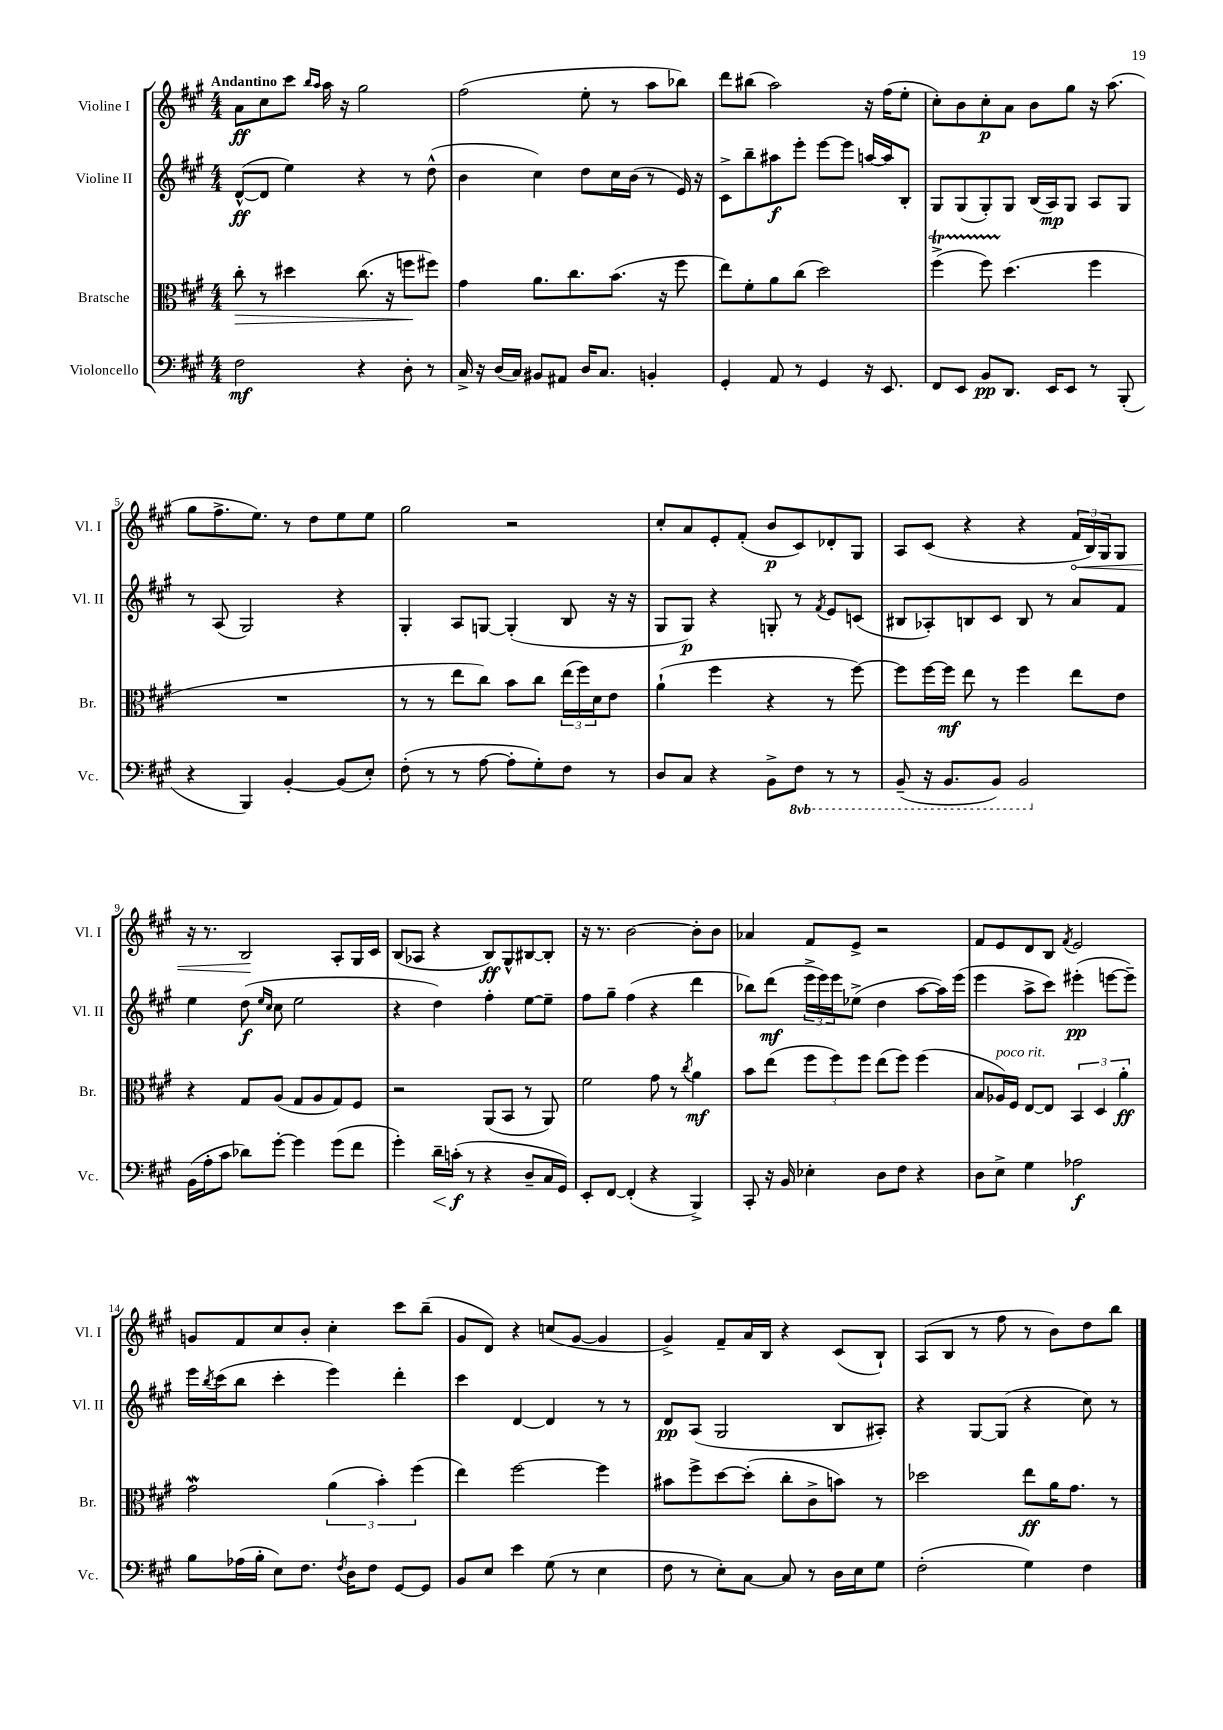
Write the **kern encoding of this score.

**kern	**kern	**kern	**kern
*staff4	*staff3	*staff2	*staff1
*clefF4	*clefC3	*clefG2	*clefG2
*k[f#c#g#]	*k[f#c#g#]	*k[f#c#g#]	*k[f#c#g#]
*M4/4	*M4/4	*M4/4	*M4/4
2F#	8cc#'	([8d^^	8a
.	8r	8d]	8cc#
.	4dd#	4ee)	8ccc#
.	.	.	16qqbb
.	.	.	16qqaa
.	.	.	16aa
.	.	.	16r
4r	(8.cc#	4r	2gg#
.	16r	.	.
8D'	8ff	8r	.
8r	8ff#)	(8dd^^	.
=	=	=	=
16C#^	4g#	4b	(2ff#
16r	.	.	.
(16D	.	.	.
16C#)	.	.	.
8BB#	8.a	4cc#)	.
8AA#	.	.	.
.	8.cc#	.	.
16D	.	8dd	8ee'
8.C#	.	.	.
.	(8.b	16cc#	8r
.	.	(16b	.
4BB'	.	8r	8aa
.	16r	.	.
.	8ff#	16e)	8bb-)
.	.	16r	.
=	=	=	=
4GG#'	8ee)	8c#^	8ddd
.	8f#'	8bb~	(8bb#
8AA	8a	8aa#	2aa)
8r	(8cc#	8eee'	.
4GG#	2dd)	[8eee	.
.	.	8eee]	.
16r	.	[16aa	16r
8.EE	.	16aa]	(16ff#
.	.	8B'	8ee'
=	=	=	=
8FF#	(4ff#^	8G#	8cc#')
8EE	.	(8G#	8b
8BB	8ff#)	8G#')	8cc#'
8.DD	(4.dd	8G#	8a
.	.	(16B	8b
16EE	.	16A)	.
8EE	.	8G#	8gg#
8r	4ff#	8A	16r
.	.	.	(8.aa
(8BBB'	.	8G#	.
=	=	=	=
4r	1r	8r	8gg#
.	.	(8A	8.ff#^
4BBB)	.	2G#)	.
.	.	.	8.ee)
[4BB'	.	.	8r
.	.	.	8dd
(8BB]	.	4r	8ee
8E')	.	.	8ee
=	=	=	=
(8F#'	8r	4G#'	2gg#
8r	8r	.	.
8r	8ee	8A	.
[8A	8cc#)	[8G	.
8A']	8b	(4G']	2r
8G#')	8cc#	.	.
8F#	(24ee	8B	.
.	24ff#)	.	.
.	24d	.	.
8r	8e	16r	.
.	.	16r	.
=	=	=	=
8D	(4a`	8G#	8cc#'
8C#	.	8G#)	8a
4r	4ff#	4r	8e'
.	.	.	(8f#'
8BB^	4r	8G'	8b
8FF#	.	8r	8c#)
.	.	8qf#	.
8r	8r	8e	8d-'
8r	[8ff#)	(8c	8G#
=	=	=	=
(8BBB~	8ff#]	8B#	8A
16r	[16ff#	8A-')	(8c#
8.BBB	16ff#]	.	.
.	8ee	8B	4r
8BBB)	8r	8c#	.
2BBB	4ff#	8B	4r
.	.	8r	.
.	8ee	8a	24f#
.	.	.	24B)
.	.	.	24G#
.	8e	8f#	8G#
=	=	=	=
(16BB	4r	4ee	16r
16A'	.	.	8.r
8c#	.	.	.
8d-)	8G#	(8dd	2B
.	.	16qqee	.
.	.	16qqcc#	.
[8g#'	(8A	8cc#	.
4g#]	8G#	2ee	.
.	8A	.	.
(8g#	8G#)	.	8A'
8f#	8F#	.	16G#
.	.	.	16c#
=	=	=	=
4g#')	2r	4r	(8B
.	.	.	8A-
16d~	.	4dd)	4r
(16c'	.	.	.
8r	.	.	.
4r	(8AA	4ff#'	8B)
.	8BB	.	8G#^^
8D~	8r	[8ee	[8B#
16C#	8AA)	8ee~]	8B#']
16GG#)	.	.	.
=	=	=	=
8EE'	2f#	8ff#	16r
.	.	.	8.r
[8FF#	.	8gg#~	.
(4FF#']	.	(4ff#	[2b
4r	8g#	4r	.
.	8r	.	.
.	8qcc#	.	.
4BBB^)	4a	4ddd	8b']
.	.	.	8b
=	=	=	=
8CC#'	8b	8bb-)	4a-
16r	(8ee	(8ddd	.
16BB	.	.	.
4E-'	12ff#	24eee^	8f#
.	.	24eee)	.
.	12ff#)	24eee	.
.	.	(8ee-^	8e^
.	12ff#	.	.
8D	(8ee	4dd	2r
8F#	8ff#)	.	.
4r	(4ff#	[8aa	.
.	.	16aa])	.
.	.	(16eee	.
=	=	=	=
8D	8B	4eee	8f#
8E^	16A-)	.	8e
.	16F#	.	.
4G#	[8E	8aa^	8d
.	8E]	8ccc#)	8B
.	.	.	8qf#
2A-	6BB	(4eee#'	2e
.	6D	.	.
.	.	[8eee	.
.	6a'	.	.
.	.	8eee~])	.
=	=	=	=
8B	2g#	16eee	8g
.	.	8qbb	.
.	.	(16ccc#	.
(16A-	.	8bb	8f#
16B'	.	.	.
8E)	.	4ccc#'	8cc#
8.F#	.	.	8b'
.	(6a	4eee)	4cc#'
8qF#	.	.	.
16D	.	.	.
8F#	.	.	.
.	6b')	.	.
[8GG#	.	4ddd'	8ccc#
.	(6ff#	.	.
8GG#]	.	.	(8bb~
=	=	=	=
8BB	4ee)	4ccc#	8g#
8E	.	.	8d)
4e	[2ff#	[4d	4r
(8G#	.	4d]	(8cc
8r	.	.	[8g#
4E	4ff#]	8r	4g#]
.	.	8r	.
=	=	=	=
8F#	8b#	8d	4g#^)
8r	8ff#^	(8A	.
8E')	[8dd	2G#	8f#~
[8C#	(8dd']	.	16a
.	.	.	16B
8C#]	8cc#'	.	4r
8r	8c#^	.	.
16D	8b)	8B	(8c#
16E	.	.	.
8G#	8r	8A#')	8B`)
=	=	=	=
(2F#'	2dd-	4r	(8A
.	.	.	8B
.	.	[8G#	8r
.	.	(8G#]	8ff#
4G#)	8ee	4r	8r
.	16a	.	8b)
.	8.g#	.	.
4F#	.	8cc#)	8dd
.	8r	8r	8bb
==	==	==	==
*-	*-	*-	*-
